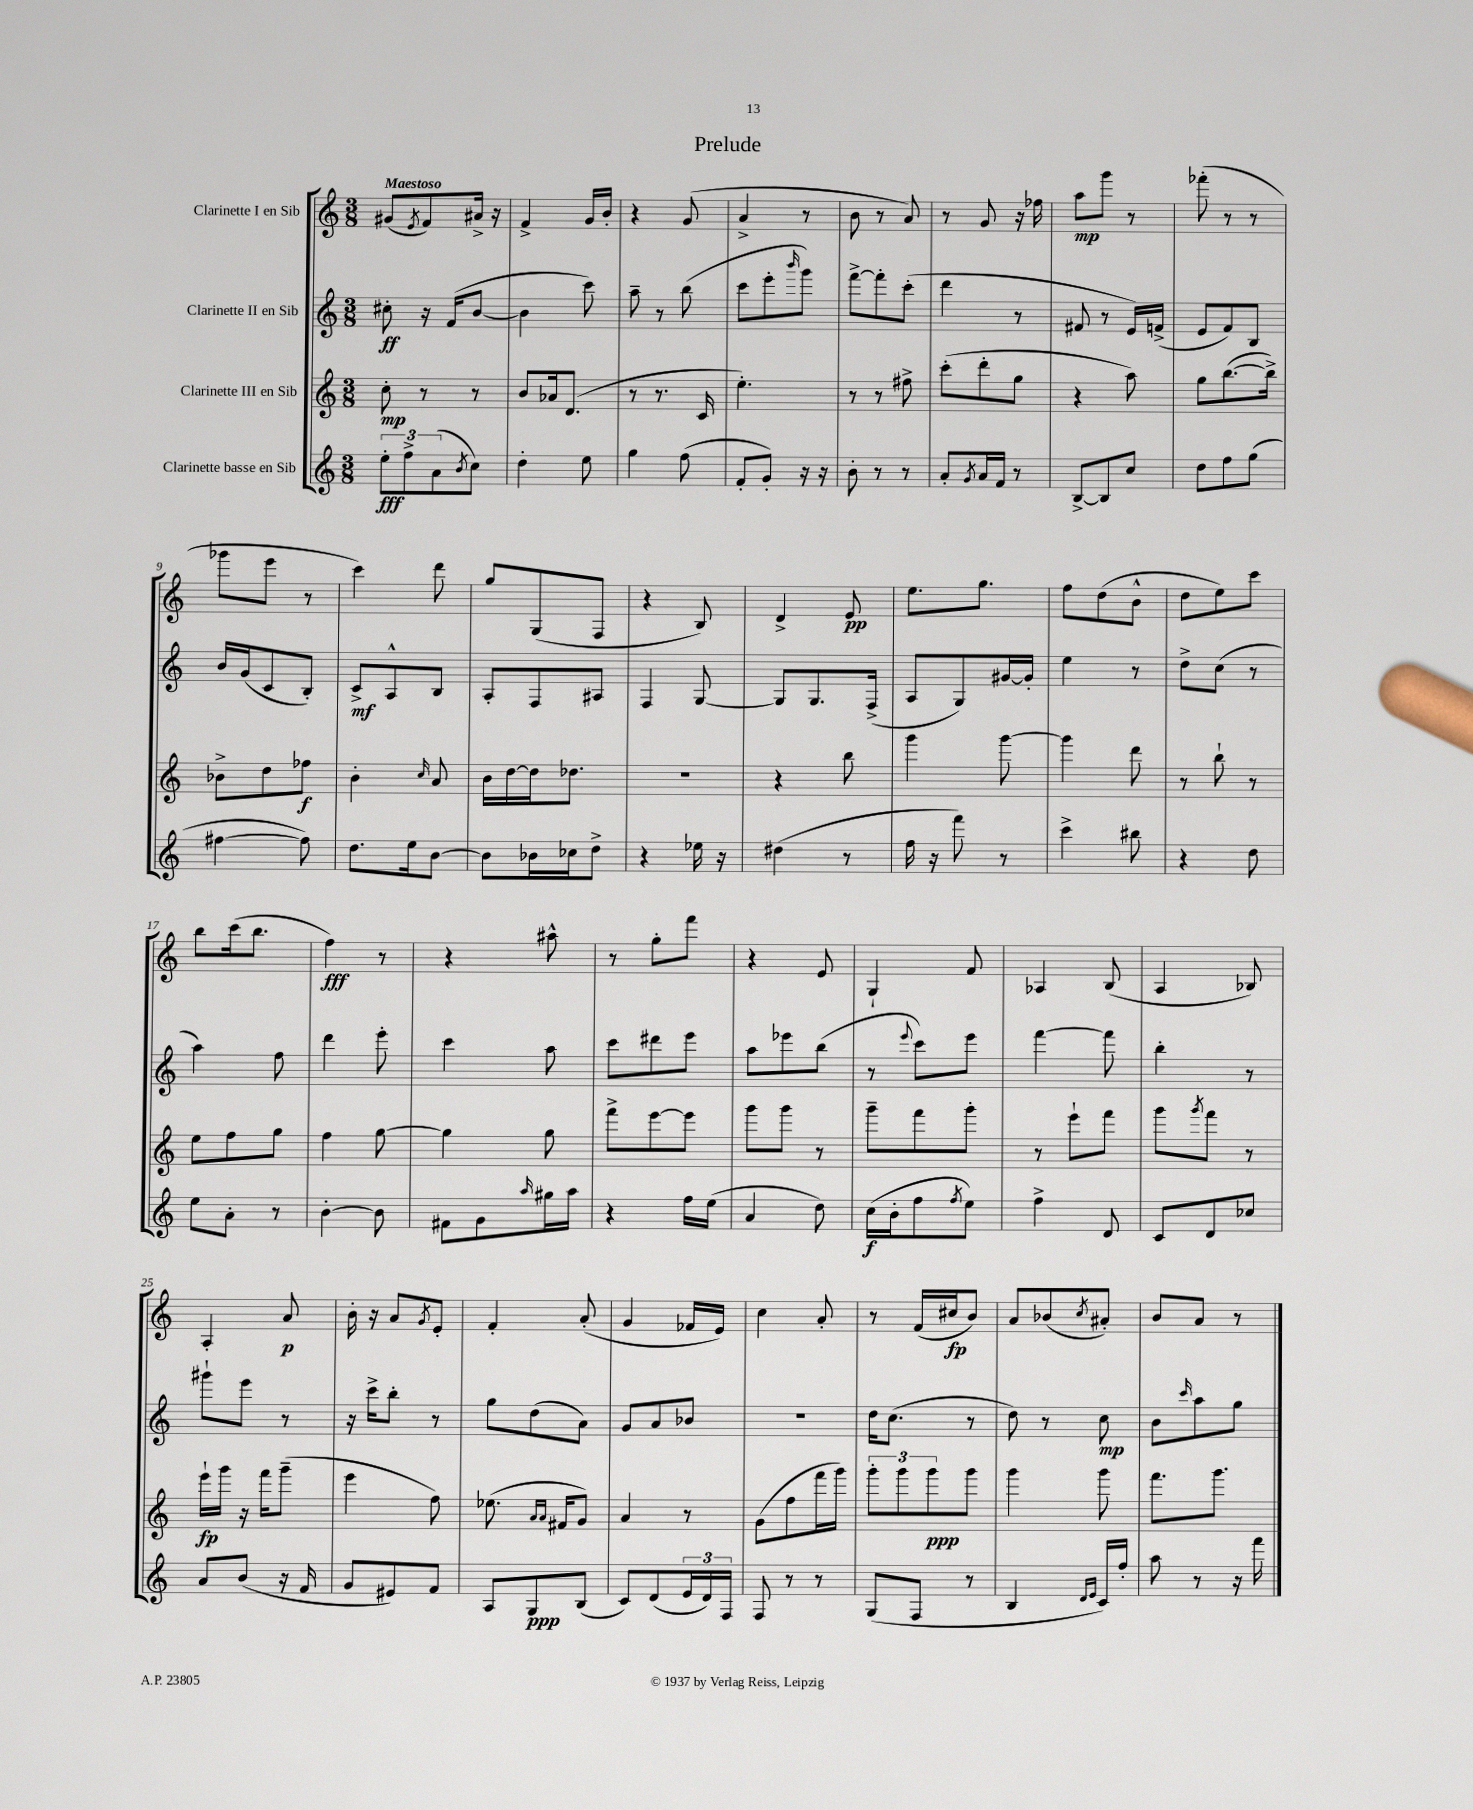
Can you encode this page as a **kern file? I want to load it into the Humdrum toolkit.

**kern	**dynam	**kern	**dynam	**kern	**dynam	**kern	**dynam
*part4	*part4	*part3	*part3	*part2	*part2	*part1	*part1
*staff4	*staff4	*staff3	*staff3	*staff2	*staff2	*staff1	*staff1
*I"Clarinette basse en Sib	*	*I"Clarinette III en Sib	*	*I"Clarinette II en Sib	*	*I"Clarinette I en Sib	*
*clefG2	*	*clefG2	*	*clefG2	*	*clefG2	*
*k[]	*	*k[]	*	*k[]	*	*k[]	*
*M3/8	*	*M3/8	*	*M3/8	*	*M3/8	*
=1	=1	=1	=1	=1	=1	=1	=1
!	!	!	!	!	!	!LO:TX:a:B:t=Maestoso	!
12ee'\L	fff	8cc'\	mp	8cc#X'\	ff	(8g#X/L	.
12ff^\	.	.	.	.	.	.	.
.	.	.	.	.	.	8qe/	.
.	.	8r	.	16r	.	8f/)	.
(12a\	.	.	.	.	.	.	.
.	.	.	.	(16f/KL	.	.	.
8qb/	.	.	.	.	.	.	.
8cc\J)	.	8r	.	[8b/J	.	16a#X^/Jk	.
.	.	.	.	.	.	16r	.
=2	=2	=2	=2	=2	=2	=2	=2
4dd'\	.	8b/L	.	4b\]	.	4f^/	.
.	.	16a-X/k	.	.	.	.	.
.	.	(8.d/J	.	.	.	.	.
8ee\	.	.	.	8ccc\)	.	16g/LL	.
.	.	.	.	.	.	16b'/JJ	.
=3	=3	=3	=3	=3	=3	=3	=3
4gg\	.	8r	.	8aa~\	.	4r	.
.	.	8.r	.	8r	.	.	.
(8ff\	.	.	.	(8bb\	.	(8g/	.
.	.	16c/	.	.	.	.	.
=4	=4	=4	=4	=4	=4	=4	=4
8f'/L	.	4.ee'\)	.	8ccc\L	.	4a^/	.
8g'/J)	.	.	.	8eee'\	.	.	.
.	.	.	.	16qqbbb/	.	.	.
16r	.	.	.	8ggg\J)	.	8r	.
16r	.	.	.	.	.	.	.
=5	=5	=5	=5	=5	=5	=5	=5
8b'\	.	8r	.	[8fff^\L	.	8b\	.
8r	.	8r	.	8fff'\]	.	8r	.
8r	.	8ff#X^\	.	(8ccc'\J	.	8a/)	.
=6	=6	=6	=6	=6	=6	=6	=6
8a'/L	.	(8ccc'\L	.	4ddd\	.	8r	.
8qg/	.	.	.	.	.	.	.
16a/L	.	8ddd'\	.	.	.	8g/	.
16f/JJ	.	.	.	.	.	.	.
8r	.	8gg\J	.	8r	.	16r	.
.	.	.	.	.	.	16ff-X\	.
=7	=7	=7	=7	=7	=7	=7	=7
[8B^/L	.	4r	.	8f#X/	.	8aa\L	mp
8B/]	.	.	.	8r	.	8ggg\J	.
8cc/J	.	8aa\)	.	16e/LL)	.	8r	.
.	.	.	.	(16fn^/JJ	.	.	.
=8	=8	=8	=8	=8	=8	=8	=8
8dd\L	.	8gg\L	.	8e/L	.	(8fff-X'\	.
8ff\	.	([8.bb\	.	8f/)	.	8r	.
(8gg\J	.	.	.	8B/J	.	8r	.
.	.	16bb^\Jk])	.	.	.	.	.
!!LO:LB:g=z
=9	=9	=9	=9	=9	=9	=9	=9
[4ff#X\	.	8b-X^\L	.	16b/LL	.	8ggg-X\L	.
.	.	.	.	(16g/J	.	.	.
.	.	8dd\	.	8c/	.	8eee\J	.
8ff#\])	.	8ff-X\J	f	8B'/J)	.	8r	.
=10	=10	=10	=10	=10	=10	=10	=10
8.dd\L	.	4b'\	.	8c^/L	mf	4ccc\)	.
.	.	.	.	8A^^/	.	.	.
16ee\k	.	.	.	.	.	.	.
.	.	16qqcc/	.	.	.	.	.
[8b\J	.	8a/	.	8B/J	.	8ddd\	.
=11	=11	=11	=11	=11	=11	=11	=11
8b\L]	.	16b\LL	.	8A'/L	.	8gg/L	.
.	.	[16dd\	.	.	.	.	.
16b-X\L	.	16dd\J]	.	8F/	.	(8G/	.
16cc-X\J	.	8.dd-X\J	.	.	.	.	.
8dd^\J	.	.	.	8A#X/J	.	8F/J	.
=12	=12	=12	=12	=12	=12	=12	=12
4r	.	4.r	.	4F/	.	4r	.
16ee-X\	.	.	.	[8G/	.	8B/)	.
16r	.	.	.	.	.	.	.
=13	=13	=13	=13	=13	=13	=13	=13
(4dd#X\	.	4r	.	8G/L]	.	4d^/	.
.	.	.	.	8.G/	.	.	.
8r	.	8bb\	.	.	.	8e/	pp
.	.	.	.	(16F^/Jk	.	.	.
=14	=14	=14	=14	=14	=14	=14	=14
16ff\	.	4ggg\	.	8A/L	.	8.ee\L	.
16r	.	.	.	.	.	.	.
8fff\)	.	.	.	8G/)	.	.	.
.	.	.	.	.	.	8.gg\J	.
8r	.	[8ggg\	.	[16g#X/L	.	.	.
.	.	.	.	16g#'/JJ]	.	.	.
=15	=15	=15	=15	=15	=15	=15	=15
4ccc^\	.	4ggg\]	.	4ee\	.	8ff\L	.
.	.	.	.	.	.	(8dd\	.
8bb#X\	.	8ddd\	.	8r	.	8b^^\J	.
=16	=16	=16	=16	=16	=16	=16	=16
4r	.	8r	.	8dd^\L	.	8dd\L	.
.	.	8bb`\	.	(8cc\J	.	8ee\)	.
8dd\	.	8r	.	8r	.	8ccc\J	.
!!LO:LB:g=z
=17	=17	=17	=17	=17	=17	=17	=17
8ee\L	.	8ee\L	.	4aa\)	.	8bb\L	.
8a'\J	.	8ff\	.	.	.	(16ccc\k	.
.	.	.	.	.	.	8.bb\J	.
8r	.	8gg\J	.	8ff\	.	.	.
=18	=18	=18	=18	=18	=18	=18	=18
[4b'\	.	4ff\	.	4ddd\	.	4ff\)	fff
8b\]	.	[8gg\	.	8eee'\	.	8r	.
=19	=19	=19	=19	=19	=19	=19	=19
8f#X\L	.	4gg\]	.	4ccc\	.	4r	.
8g\	.	.	.	.	.	.	.
16qqaa/	.	.	.	.	.	.	.
16gg#X\L	.	8gg\	.	8aa\	.	8aa#X^^\	.
16aa\JJ	.	.	.	.	.	.	.
=20	=20	=20	=20	=20	=20	=20	=20
4r	.	8fff^\L	.	8ccc\L	.	8r	.
.	.	[8eee\	.	8ddd#X\	.	8gg'\L	.
16ff\LL	.	8eee\J]	.	8eee\J	.	8fff\J	.
(16ee\JJ	.	.	.	.	.	.	.
=21	=21	=21	=21	=21	=21	=21	=21
4a/	.	8ggg\L	.	8aa\L	.	4r	.
.	.	8ggg\J	.	8eee-X\	.	.	.
8dd\)	.	8r	.	(8bb\J	.	8e/	.
=22	=22	=22	=22	=22	=22	=22	=22
(16cc\LL	f	8ggg~\L	.	8r	.	4G`/	.
16b'\J	.	.	.	.	.	.	.
.	.	.	.	8qqeee/	.	.	.
8ff\	.	8fff\	.	8ccc\L)	.	.	.
8qff/	.	.	.	.	.	.	.
8ee\J)	.	8ggg'\J	.	8eee\J	.	8f/	.
=23	=23	=23	=23	=23	=23	=23	=23
4ff^\	.	8r	.	[4fff\	.	4A-X/	.
.	.	8eee`\L	.	.	.	.	.
8d/	.	8fff\J	.	8fff\]	.	(8B/	.
=24	=24	=24	=24	=24	=24	=24	=24
8c/L	.	8ggg\L	.	4bb'\	.	4A/	.
.	.	8qggg/	.	.	.	.	.
8d/	.	8fff\J	.	.	.	.	.
8cc-X/J	.	8r	.	8r	.	8B-X/)	.
!!LO:LB:g=z
=25	=25	=25	=25	=25	=25	=25	=25
8a/L	.	16eee`\LL	fp	8ggg#X`\L	.	4A'/	.
.	.	16ggg\JJ	.	.	.	.	.
(8b/J	.	16r	.	8eee\J	.	.	.
.	.	16fff\KL	.	.	.	.	.
16r	.	(8ggg~\J	.	8r	.	8a/	p
16f/	.	.	.	.	.	.	.
=26	=26	=26	=26	=26	=26	=26	=26
8g/L	.	4eee\	.	16r	.	16b'\	.
.	.	.	.	16ccc^\KL	.	16r	.
8e#X/)	.	.	.	8bb'\J	.	8a/L	.
.	.	.	.	.	.	8qg/	.
8f/J	.	8ff\)	.	8r	.	8e'/J	.
=27	=27	=27	=27	=27	=27	=27	=27
8A/L	.	(8.ee-X\	.	8gg\L	.	4f'/	.
8G/	ppp	.	.	(8dd\	.	.	.
.	.	16qqa/LL	.	.	.	.	.
.	.	16qqa/JJ	.	.	.	.	.
.	.	16f#X/KL	.	.	.	.	.
(8B/J	.	8g/J)	.	8a\J)	.	(8a'/	.
=28	=28	=28	=28	=28	=28	=28	=28
8c/L)	.	4a/	.	8g/L	.	4g/	.
(8d/	.	.	.	8a/	.	.	.
24e/L	.	8r	.	8b-X/J	.	16f-X/LL	.
24d/)	.	.	.	.	.	.	.
.	.	.	.	.	.	16e/JJ)	.
24F/JJ	.	.	.	.	.	.	.
=29	=29	=29	=29	=29	=29	=29	=29
8F/	.	(8g\L	.	4.r	.	4cc\	.
8r	.	8ff\	.	.	.	.	.
8r	.	16fff\L	.	.	.	8a'/	.
.	.	16ggg\JJ)	.	.	.	.	.
=30	=30	=30	=30	=30	=30	=30	=30
(8G/L	.	12ggg'\L	.	16dd\KL	.	8r	.
.	.	.	.	(8.cc\J	.	.	.
.	.	12ggg\	.	.	.	.	.
8F/J	.	.	.	.	.	(16f/LL	.
.	.	12ggg\	ppp	.	.	.	.
.	.	.	.	.	.	16cc#X/J	fp
8r	.	8ggg\J	.	8r	.	8b/J)	.
=31	=31	=31	=31	=31	=31	=31	=31
4B/	.	4ggg\	.	8dd\)	.	8a/L	.
.	.	.	.	8r	.	(8b-X/	.
16qqd/LL	.	.	.	.	.	.	.
16qqe/JJ	.	.	.	.	.	8qcc/	.
16c/LL)	.	8ggg\	.	8cc\	mp	8a#X'/J)	.
16ff'/JJ	.	.	.	.	.	.	.
=32	=32	=32	=32	=32	=32	=32	=32
8aa\	.	8.fff\L	.	8b\L	.	8b/L	.
.	.	.	.	16qqccc/	.	.	.
8r	.	.	.	8aa\	.	8a/J	.
.	.	8.ggg\J	.	.	.	.	.
16r	.	.	.	8gg\J	.	8r	.
16fff\	.	.	.	.	.	.	.
==	==	==	==	==	==	==	==
*-	*-	*-	*-	*-	*-	*-	*-
